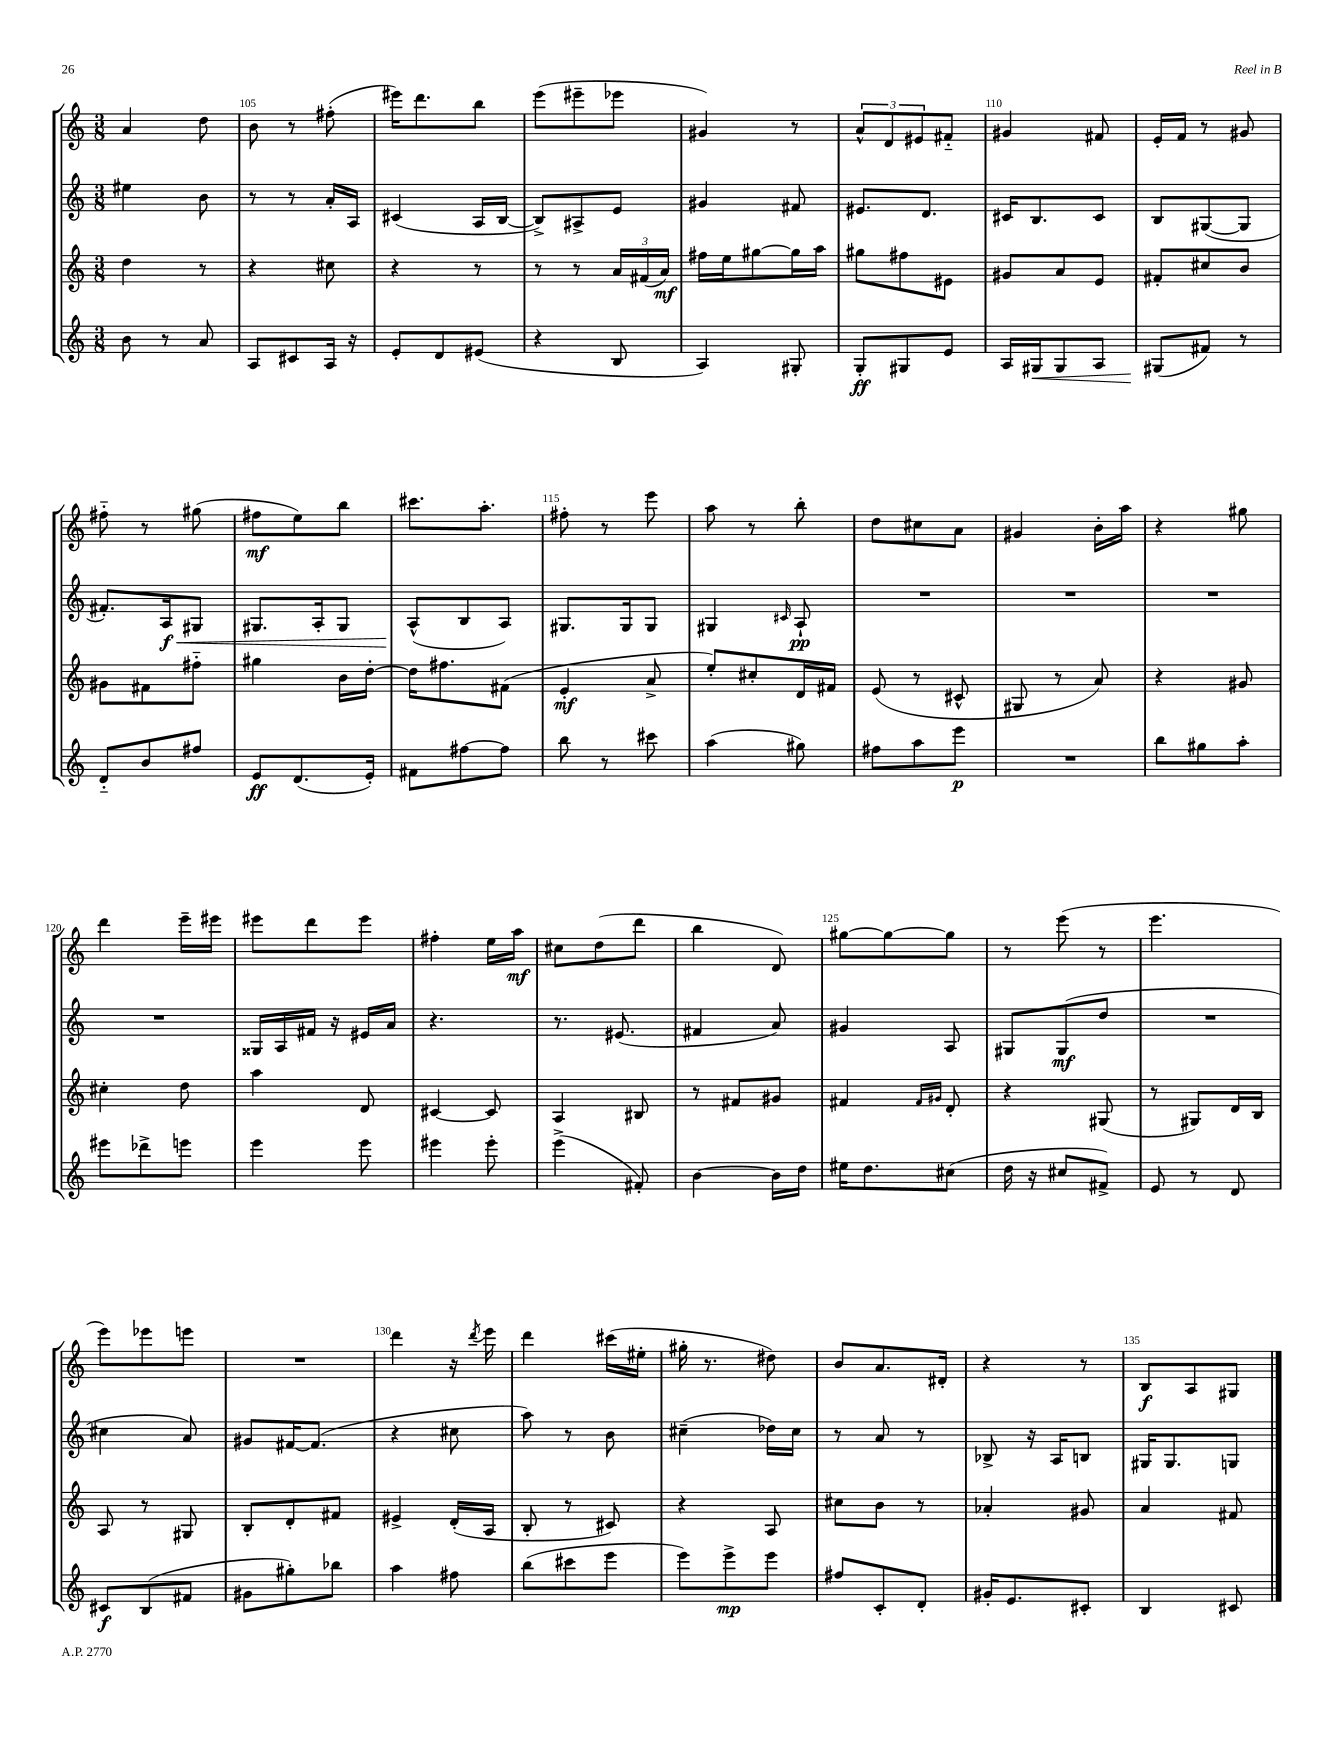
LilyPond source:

<<
\new StaffGroup <<
\new Staff = "s0" {
    \clef treble \key c \major \numericTimeSignature \time 3/8
    a'4 d''8 |
    b'8 r8 fis''8-.( |
    eis'''16) d'''8. b''8 |
    e'''8( eis'''8-- ees'''8 |
    gis'4) r8 |
    \tuplet 3/2 { a'8-^ d'8 eis'8 } fis'8-_ |
    gis'4 fis'8 |
    e'16-. f'16 r8 gis'8 |
    fis''8-_ r8 gis''8( |
    fis''8\mf e''8) b''8 |
    cis'''8. a''8.-. |
    fis''8-. r8 e'''8 |
    a''8 r8 b''8-. |
    d''8 cis''8 a'8 |
    gis'4 b'16-. a''16 |
    r4 gis''8 |
    d'''4 e'''16-- eis'''16 |
    eis'''8 d'''8 eis'''8 |
    fis''4-. e''16 a''16\mf |
    cis''8 d''8( d'''8 |
    b''4 d'8) |
    gis''8~ gis''8~ gis''8 |
    r8 e'''8( r8 |
    e'''4. |
    e'''8) ees'''8 e'''8 |
    R4. |
    d'''4 r16 \acciaccatura { d'''8 } e'''16 |
    d'''4 cis'''16( eis''16-. |
    gis''16-. r8. dis''8) |
    b'8 a'8. dis'16-. |
    r4 r8 |
    b8\f a8 gis8 \bar "|." |
}
\new Staff = "s1" {
    \clef treble \key c \major \numericTimeSignature \time 3/8
    eis''4 b'8 |
    r8 r8 a'16-. a16 |
    cis'4( a16 b16~ |
    b8->) ais8-> e'8 |
    gis'4 fis'8 |
    eis'8. d'8. |
    cis'16 b8. cis'8 |
    b8 gis8~( gis8 |
    fis'8.-.) a16\f\< gis8 |
    gis8. a16-. gis8 |
    a8-^\!( b8 a8) |
    gis8. gis16 gis8 |
    gis4 \grace { cis'16 } a8-!\pp |
    R4. |
    R4. |
    R4. |
    R4. |
    gisis16 a16 fis'16 r16 eis'16 a'16 |
    r4. |
    r8. eis'8.( |
    fis'4 a'8) |
    gis'4 a8 |
    gis8 gis8\mf( d''8 |
    R4. |
    cis''4 a'8) |
    gis'8 fis'16~ fis'8.( |
    r4 cis''8 |
    a''8) r8 b'8 |
    cis''4--( des''16) cis''16 |
    r8 a'8 r8 |
    bes8-> r16 a16 b8 |
    gis16 gis8. g8 \bar "|." |
}
\new Staff = "s2" {
    \clef treble \key c \major \numericTimeSignature \time 3/8
    d''4 r8 |
    r4 cis''8 |
    r4 r8 |
    r8 r8 \tuplet 3/2 { a'16 fis'16( a'16\mf) } |
    fis''16 e''16 gis''8~ gis''16 a''16 |
    gis''8 fis''8 eis'8 |
    gis'8 a'8 e'8 |
    fis'8-. cis''8 b'8 |
    gis'8 fis'8 fis''8-_ |
    gis''4 b'16 d''16~-. |
    d''16 fis''8. fis'8( |
    e'4-.\mf a'8-> |
    e''8-.) cis''8-. d'16 fis'16 |
    e'8( r8 cis'8-^ |
    gis8 r8 a'8) |
    r4 gis'8 |
    cis''4-. d''8 |
    a''4 d'8 |
    cis'4~ cis'8 |
    a4 bis8 |
    r8 fis'8 gis'8 |
    fis'4 \grace { fis'16 gis'16 } d'8-. |
    r4 gis8( |
    r8 gis8) d'16 b16 |
    a8 r8 gis8 |
    b8-. d'8-. fis'8 |
    eis'4-> d'16-.( a16 |
    b8-. r8 cis'8) |
    r4 a8 |
    cis''8 b'8 r8 |
    aes'4-. gis'8 |
    a'4 fis'8 \bar "|." |
}
\new Staff = "s3" {
    \clef treble \key c \major \numericTimeSignature \time 3/8
    b'8 r8 a'8 |
    a8 cis'8 a16 r16 |
    e'8-. d'8 eis'8( |
    r4 b8 |
    a4) gis8-. |
    g8-.\ff gis8 e'8 |
    a16 gis16\< gis8 a8 |
    gis8\!( fis'8) r8 |
    d'8-_ b'8 fis''8 |
    e'8\ff d'8.( e'16-.) |
    fis'8 fis''8~ fis''8 |
    b''8 r8 cis'''8 |
    a''4( gis''8) |
    fis''8 a''8 e'''8\p |
    R4. |
    b''8 gis''8 a''8-. |
    eis'''8 des'''8-> e'''8 |
    e'''4 e'''8 |
    eis'''4 eis'''8-. |
    e'''4->( fis'8-.) |
    b'4~ b'16 d''16 |
    eis''16 d''8. cis''8( |
    d''16 r16 cis''8 fis'8->) |
    e'8 r8 d'8 |
    cis'8\f b8( fis'8 |
    gis'8 gis''8-.) bes''8 |
    a''4 fis''8 |
    b''8( cis'''8 e'''8 |
    e'''8) e'''8->\mp e'''8 |
    fis''8 c'8-. d'8-. |
    gis'16-. e'8. cis'8-. |
    b4 cis'8 \bar "|." |
}
>>
>>
\layout { \context { \Score currentBarNumber = #104 \override BarNumber.break-visibility = ##(#f #t #t) barNumberVisibility = #(every-nth-bar-number-visible 5) } }
